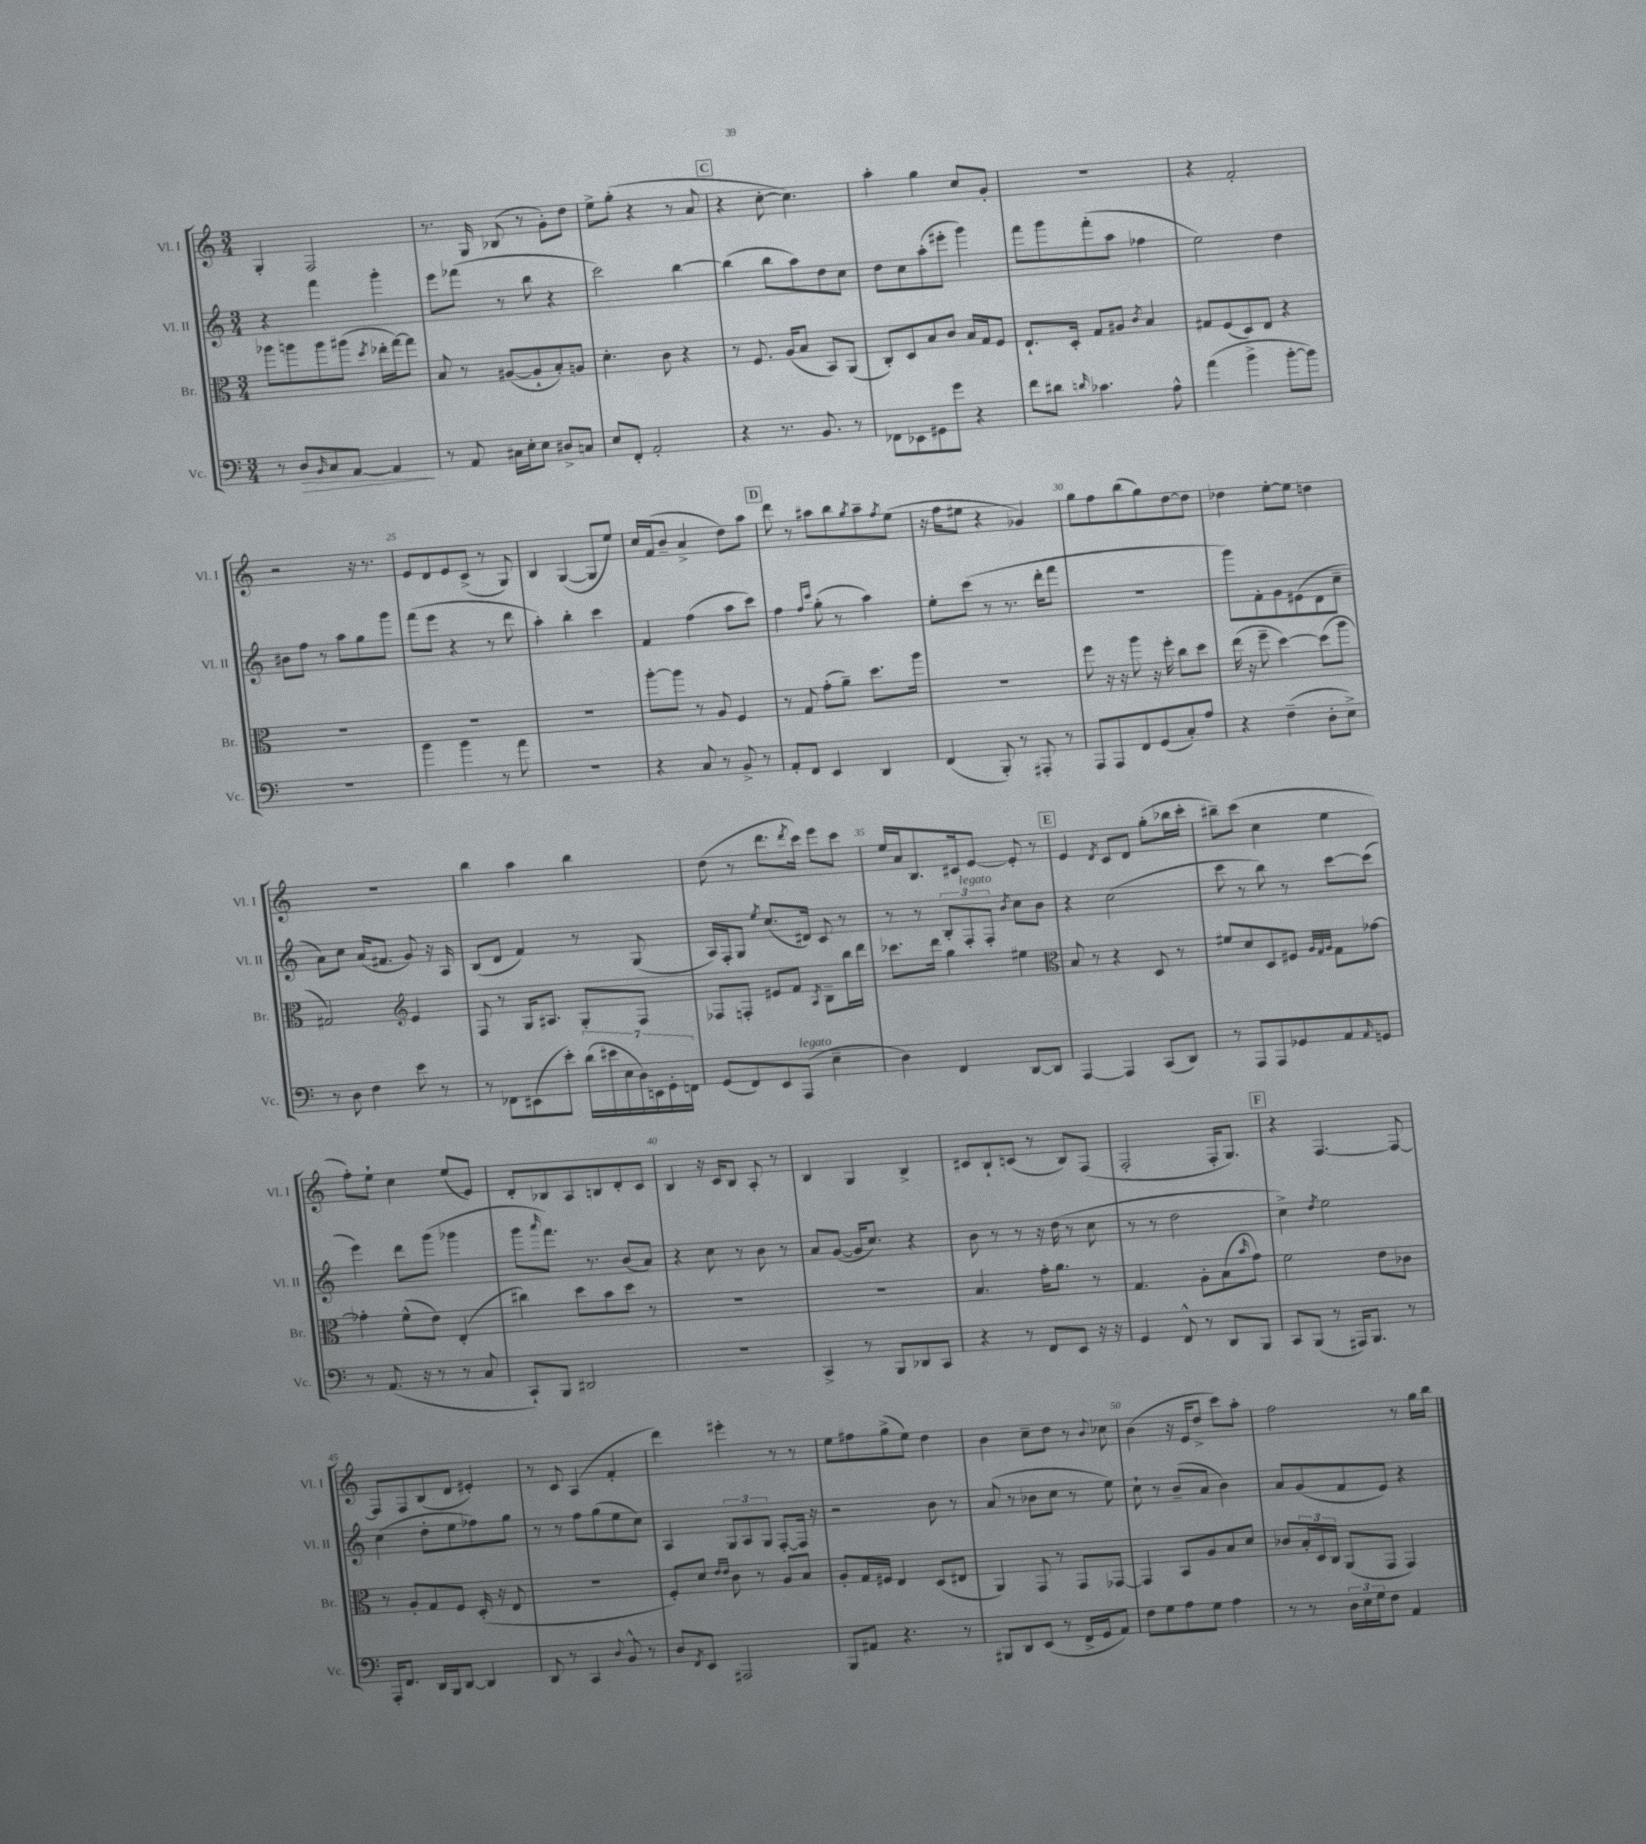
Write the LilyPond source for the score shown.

<<
\new StaffGroup <<
\new Staff = "s0" \with { instrumentName = "Vl. I" shortInstrumentName = "Vl. I" } {
    \clef treble \key c \major \numericTimeSignature \time 3/4
    g4-. f2 |
    r8. g16 bes8( r8 g'8-.) d''8 |
    e''8-> g''8-.( r4 r8 a'8 |
    \mark \markup { \box "C" } r4 c''8~-. c''4.) |
    a''4-. g''4 c''8 g'8-. |
    R2. |
    r4 f'2-. |
    r2 r16 r8. |
    e'8 d'8 e'8 c'8->( r8 g8) |
    b4 g4~( g8 e''8) |
    c''16 f'16( b'8-- a'4-> d''8) a''8 |
    \mark \markup { \box "D" } d'''8 r8 ais''8 b''8 \acciaccatura { g''8 } ais''8-- \acciaccatura { f''8 } e''8( |
    r16 f''16 eis''8 r4 ges'4) |
    g''8 f''8 b''8( g''8) d''8~ d''8 |
    des''4 e''8~-. e''8 d''4 |
    R2. |
    b''4 a''4 b''4 |
    d''8( r8 d'''8. \acciaccatura { d'''8 } c'''16) e'''8 c'''8 |
    e''16 a'16 b8. cis'16 e'8~ e'8-. r8 |
    \mark \markup { \box "E" } e'4 \acciaccatura { d'8 } c'8 d'8 g''8-.( bes''16 c'''16-. |
    bis''8--) c'''8( c''4 e''4 |
    f''8-.) e''8-! c''4 e''8( e'8) |
    d'8-. bes8 a8 b8 d'8-. c'8 |
    b4 r16 c'16 b8 a8-. r8 |
    b4 g4 b4-> |
    cis'8 b8-! c'8( r8 b8) f8( |
    f2-. f16-. g8.) |
    \mark \markup { \box "F" } r4 f4.~ f8~ |
    f8 f8 b8( d'8 eis'4-.) |
    r8 c'8 a4( f'4-. |
    d'''4) eis'''4-. r8 r8 |
    e''8 fis''8 g''8->( e''8) d''4 |
    b'4 c''8-- d''8 r8 \appoggiatura { b'8 } ces''8 |
    b'4( r16 e'16 d''8-> c'''8) a''8-. |
    f''2 r8 g''16 b''16 \bar "|." |
}
\new Staff = "s1" \with { instrumentName = "Vl. II" shortInstrumentName = "Vl. II" } {
    \clef treble \key c \major \numericTimeSignature \time 3/4
    r4 f'''4 g'''4-. |
    e'''8 fes'''8( r8 b''8 r4 |
    c'''2) b''4~ |
    \mark \markup { \box "C" } b''4( b''8 a''8) d''8 c''8 |
    d''8 c''8 a''8-.( eis'''8-. g'''4) |
    f'''8 g'''8 f'''8-.( a''8 fes''4 |
    e''2) d''4 |
    bis'8 f''8 r8 a''8 g''8 g'''8 |
    f'''8( e'''8 r4 r8 d'''8 |
    a''4-.) b''4-. c'''4 |
    f'4 f''4( a''8 c'''8) |
    \mark \markup { \box "D" } f''4 \grace { f''16 c'''16 } g''8-.( r8 a''4) |
    e''8-. c'''8( r8 r8. d'''16-. f'''8 |
    R2. |
    g'''8) f'8-. g'8 eis'8( d'8 c''8-- |
    a'8) c''8 a'16( fis'8. g'8) r16 a16 |
    b8( d'8 f'4) r8 g8( |
    a16) f16-. g8 \acciaccatura { e''8 } c''8.( dis'16) c'8 r8 |
    r8 r8 \tuplet 3/2 { b8-. f8-.^\markup { \italic "legato" } f8-. } \acciaccatura { b'8 } c''8 b'8 |
    \mark \markup { \box "E" } r4 c''2( |
    c'''8 r8 b''8) r8 c'''8~ c'''8( |
    e'''4) d'''8 g'''8( ges'''4 |
    g'''8 \grace { a'''16 } f'''8.) r8. b'8( a'8) |
    r4 c''8 r8 b'8 r8 |
    a'8 g'8~( g'16 c''8.) r4 |
    b'8 r8 r8 r16 d''16( r8 c''8 |
    r8 r8 d''2 |
    \mark \markup { \box "F" } c''4->) \acciaccatura { d''8 } e''2 |
    c''4( d''8-. e''8 fes''8) g''8 |
    r8 r8 f''8 g''8( e''8 c''8) |
    a4 \tuplet 3/2 { g8 a8 g8 } f8~-. f16 r16 |
    r2 b'8 r8 |
    a'8( r8 bes'8 c''8 r8 e''8) |
    c''8-! r8 b'8--( a'8 b'4) |
    a'8 g'8( f'8 e'8) r4 \bar "|." |
}
\new Staff = "s2" \with { instrumentName = "Br." shortInstrumentName = "Br." } {
    \clef alto \key c \major \numericTimeSignature \time 3/4
    aes''8 a''8 a''8 ais''8( \acciaccatura { d''8 } ees''16-. g''16~) g''8 |
    b8 r8 ais8~( ais8-! b8-.) a8 |
    d'4.-. c'8 r4 |
    \mark \markup { \box "C" } r8 f8. a16( b8 b,8) a,8( |
    c8-.) d8 b8 c'8 b16 g16 f8 |
    e8.-! d16-. g8 ais8 \acciaccatura { c'8 } b4 |
    gis8 f8( d8) e8 r4 |
    R2. |
    R2. |
    R2. |
    a''8~-. a''8 r8 a8 f4 |
    \mark \markup { \box "D" } r8 g8 g'8-.( a'8--) d''8. a''16 |
    R2. |
    f''8 r16 r16 a''8 r16 f''16-. c''8 d''8 |
    e''16( r16 f''8-- d''4~) d''8( a''8 |
    gis2) \clef treble e'4 |
    f8 r8 g16 ais8. g8-. f8 |
    fes8 f8-. eis'8 f'8 \acciaccatura { a8 } b8-- b''16 d'''16 |
    ces'''8. d'''16 g''4 eis''4 |
    \mark \markup { \box "E" } \clef alto b8 r8 r4 d8 r8 |
    fis'8 d'8 d8 fis8 \grace { a32 g32 a32 } g8 ges'8~ |
    ges'4-. f'8-^( e'8) e4-.( |
    cis''4) d''8 b'8 d''8 r8 |
    R2. |
    R2. |
    b4. g'16-. a'8. r8 |
    g4. a8-. b8( \grace { b'16 } g'8) |
    \mark \markup { \box "F" } f'2 e'8 ces'8 |
    r8 a8-. g8 f8 d16-.( r16 e8 |
    R2. |
    f8-.) d'8 \grace { e'16 e'16 } c'8 r8 a8 b8 |
    a8-. g16 fis16 e4 d8( eis8 |
    a,4) g,8 r8 g,8 ges,8~ |
    ges,4 b,8 a8 b8 d'8 |
    ces'8 \tuplet 3/2 { b16-. d16 c16 } a,8( g,8 g,4) \bar "|." |
}
\new Staff = "s3" \with { instrumentName = "Vc." shortInstrumentName = "Vc." } {
    \clef bass \key c \major \numericTimeSignature \time 3/4
    r8 d8\> \grace { b,16 } c8 a,8~ a,4\! |
    r8 a,8 cis16 e16-. e8 dis8-> c8 |
    e8 f,8-. a,2-. |
    \mark \markup { \box "C" } r4 r8. b,8. r8 |
    fes,8 ees,8 gis,8 g'8 r4 |
    f'8 dis'8 \grace { d'16 } ces'4. a8-^ |
    a'4( b'4-> b'8~-. b'8) |
    R2. |
    b'4 b'4 r8 a'8 |
    R2. |
    r4 c8 r8 b,8-> r8 |
    \mark \markup { \box "D" } a,8-. f,8 e,4 d,4 |
    f,4( b,,8-.) r8 ais,,8-. r8 |
    a,,8 a,,8 f,8 g,8( c8-.) a8 |
    r4 f4--( d8-. e8->) |
    r8 d8 f4 e'8 r8 |
    r8 fes,8 eis,8( e'8-.) \tuplet 7/4 { d'16( eis'16 e16 d16) e,16 g,16-. f,16 } |
    g,8( f,8) e,8 a,,8^\markup { \italic "legato" }( e4-- |
    d4) f,4 d,8~ d,8 |
    \mark \markup { \box "E" } a,,4~ a,,4 c,8( d,8) |
    r8 a,,8 a,,8 ges,8 a,8 \grace { a,16 } g,8 |
    r8 a,8.( r16 r8 r8 c8 |
    c,8-!) b,,8 dis,2 |
    R2. |
    c,4-> r8 b,,8 des,8 c,8 |
    r4 r8 f,8 e,8 r16 r16 |
    g,4 f,8-^ r8 d,8 b,,8 |
    \mark \markup { \box "F" } c,8 b,,8( r8 ais,,16) b,,8. r8 |
    a,,16-. f,8. d,16 b,,16 d,8~ d,4 |
    d,8 r8 c,4 \appoggiatura { d8 } b,8-^ r8 |
    d8 \acciaccatura { f,8 } e,8 ais,,2 |
    b,,8 ais,8 r4. r8 |
    bis,,8 d,8 e,8( r8 f,16-> g,16 a,8) |
    f8 g8 a8 g8 a4 |
    r8 r8 \tuplet 3/2 { d16 e16 g16 } f8 a,4 \bar "|." |
}
>>
>>
\layout { \context { \Score currentBarNumber = #17 \override BarNumber.break-visibility = ##(#f #t #t) barNumberVisibility = #(every-nth-bar-number-visible 5) } }
